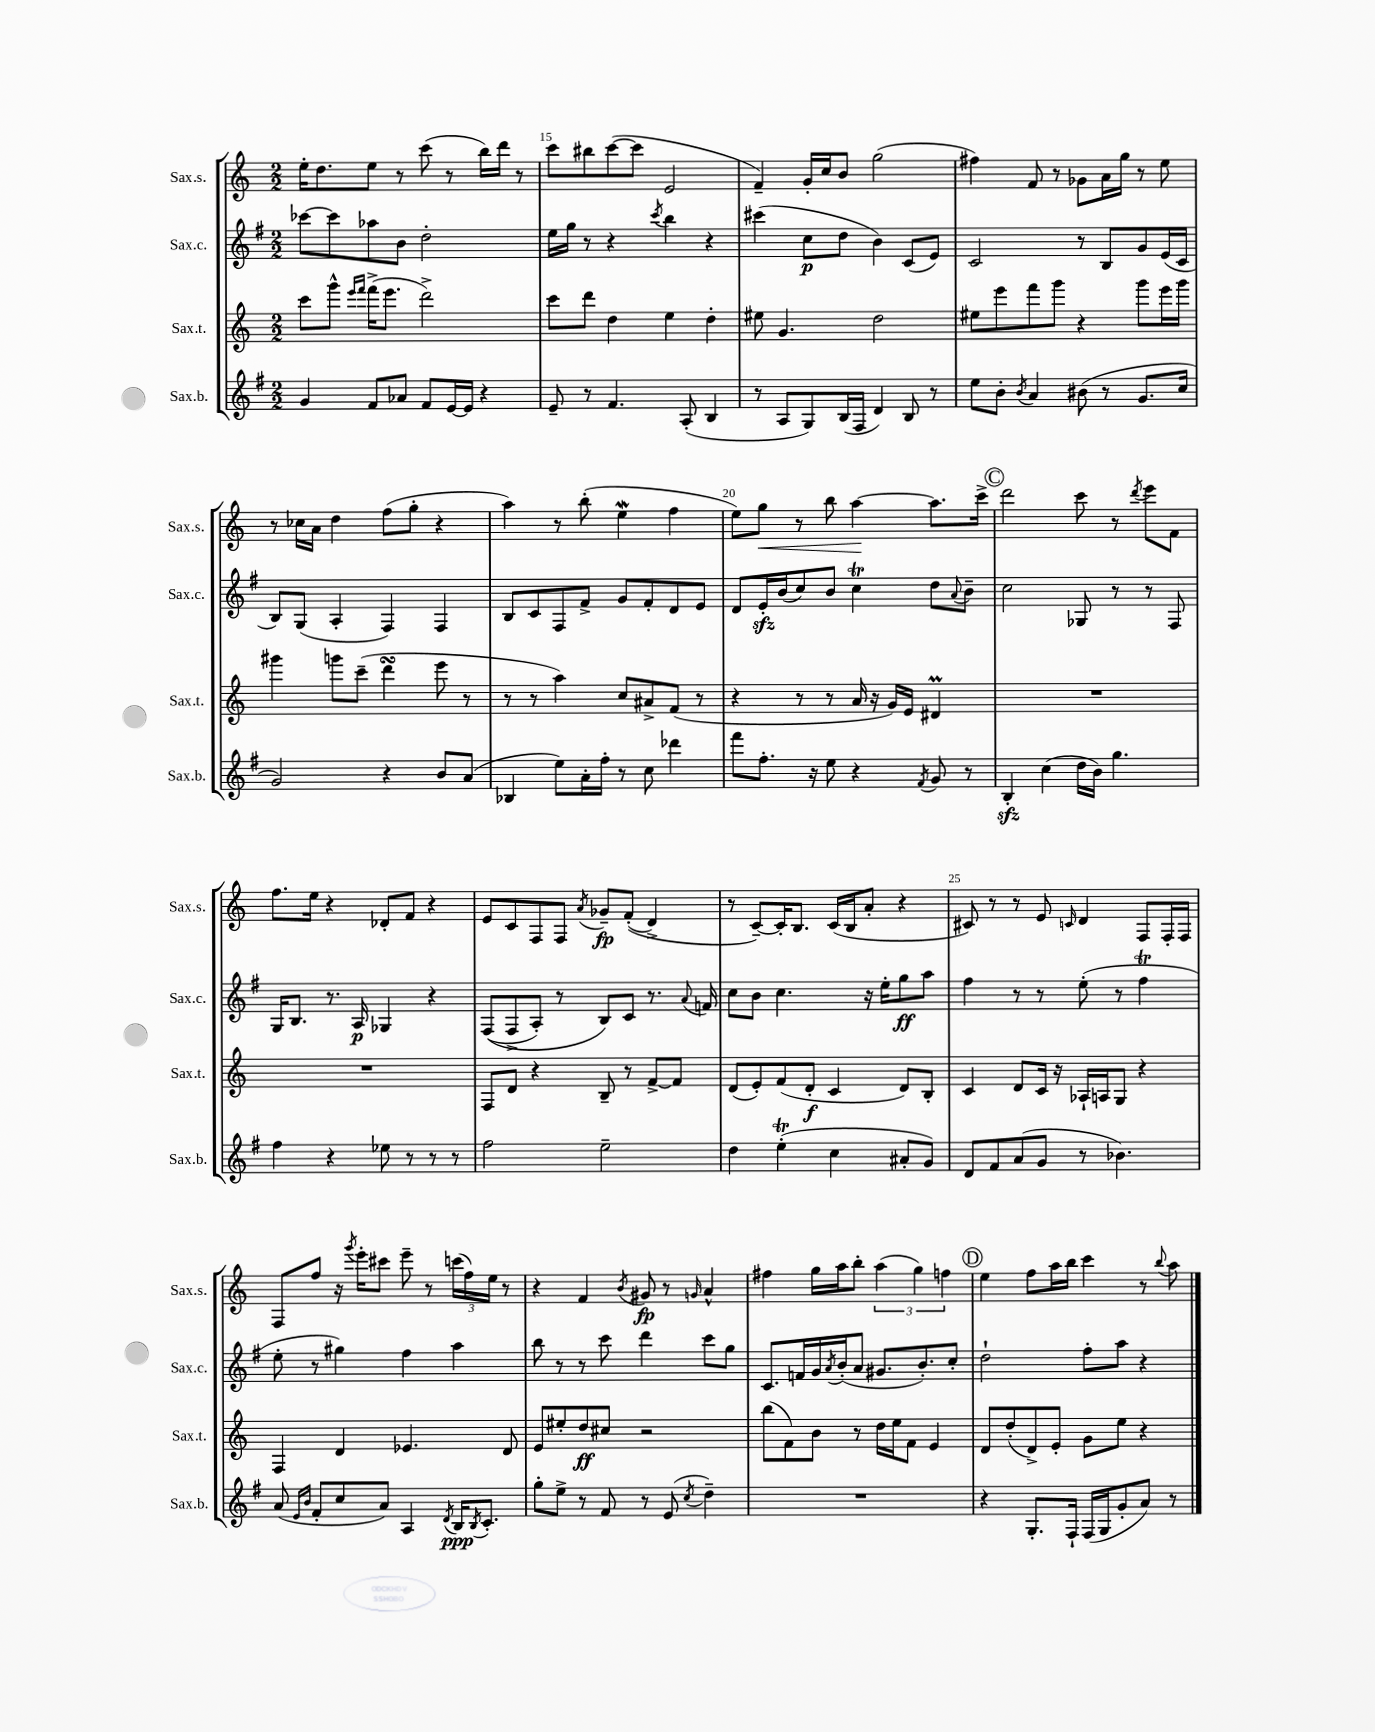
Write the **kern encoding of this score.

**kern	**kern	**kern	**kern
*staff4	*staff3	*staff2	*staff1
*clefG2	*clefG2	*clefG2	*clefG2
*k[f#]	*k[]	*k[f#]	*k[]
*M2/2	*M2/2	*M2/2	*M2/2
4g	8ccc	[8ccc-	16ee'
.	.	.	8.dd
.	8ggg^^	8ccc-]	.
.	16qqeee	.	.
.	16qqfff	.	.
8f#	(16fff^	8aa-	8ee
.	8.eee	.	.
8a-	.	8b	8r
8f#	2ddd^)	2dd'	(8ccc
[16e	.	.	8r
16e]	.	.	.
4r	.	.	16bb)
.	.	.	16ddd
.	.	.	8r
=	=	=	=
8e~	8ccc	16ee	8ccc
.	.	16gg	.
8r	8ddd	8r	8bb#
4.f#	4dd	4r	([8ccc
.	.	.	8ccc]
.	.	8qccc	.
.	4ee	4bb	2e
(8A'	.	.	.
4B	4dd'	4r	.
=	=	=	=
8r	8ee#	(4ccc#	4f~)
8A	4.g	.	.
8G)	.	8cc	16g'
.	.	.	16cc
(16B	.	8dd	8b
16F#	.	.	.
4d)	2dd	4b)	(2gg
8B	.	(8c	.
8r	.	8e)	.
=	=	=	=
8ee	8ee#	2c	4ff#)
8b'	8eee	.	.
8qb	.	.	.
4a	8fff	.	8f
.	8ggg	.	8r
(8b#	4r	8r	8g-
8r	.	8B	16a
.	.	.	16gg
8.g	8ggg	8g	8r
.	16eee	(16e	8ee
16cc	16ggg	16c	.
=	=	=	=
2g)	4ggg#	8B)	8r
.	.	(8G	16cc-
.	.	.	16a
.	8ggg	4A'	4dd
.	(8ccc~	.	.
4r	4ddd	4F#)	(8ff
.	.	.	8gg'
8b	8eee	4F#	4r
(8a	8r	.	.
=	=	=	=
4B-	8r	8B	4aa)
.	8r	8c	.
8ee)	4aa)	8F#	8r
16a'	.	8f#^	(8bb'
16ff#'	.	.	.
8r	8cc	8g	4ee
8cc	8a#^	8f#'	.
4ddd-	(8f	8d	4ff
.	8r	8e	.
=	=	=	=
8fff#	4r	8d	8ee)
8.ff#'	.	16e'	8gg
.	.	(16b	.
.	8r	8cc)	8r
16r	.	.	.
8ee	8r	8b	8bb
4r	16a	4cc	[4aa
.	16r	.	.
.	16g)	.	.
.	16e	.	.
8qf#	.	.	.
8g	4d#	8dd	8.aa]
.	.	8qqa	.
8r	.	8b~	.
.	.	.	16ccc^
=	=	=	=
4B'	1r	2cc	2ddd
(4cc	.	.	.
16dd	.	8G-	8ccc
16b)	.	.	.
4.gg	.	8r	8r
.	.	.	8qddd
.	.	8r	8eee
.	.	8F#	8f
=	=	=	=
4ff#	1r	16G	8.ff
.	.	8.B	.
.	.	.	16ee
4r	.	8.r	4r
.	.	16A	.
8ee-	.	4G-	8d-'
8r	.	.	8f
8r	.	4r	4r
8r	.	.	.
=	=	=	=
2ff#	8F	&((8F#	8e
.	8d	8F#^	8c
.	4r	8A')	8F
.	.	8r	8F
.	.	.	8qa
2ee~	8B~	8B&)	8g-~
.	8r	8c	&((8f'
.	[8f^	8.r	4d^)
.	8f]	.	.
.	.	8qqa	.
.	.	16f	.
=	=	=	=
4dd	(8d	8cc	8r
.	8e')	8b	[8c~&)
(4ee'	(8f	4.cc	16c']
.	.	.	8.B
.	8d'	.	.
4cc	4c	.	(16c
.	.	.	16B
.	.	16r	8a'
.	.	16ee'	.
8a#'	8d)	8gg	4r
8g)	8B'	8aa	.
=	=	=	=
8d	4c	4ff#	8c#)
8f#	.	.	8r
(8a	8d	8r	8r
8g	16c	8r	8e
.	16r	.	.
.	.	.	16qqc
8r	16A-`	(8ee'	4d
.	16A	.	.
4.b-)	8G	8r	.
.	4r	4ff#	8F
.	.	.	16F'
.	.	.	16F
=	=	=	=
(8a	4F	8ee'	8F
16qqe	.	.	.
16qqb	.	.	.
8f#'	.	8r	8ff
8cc	4d	4gg#)	16r
.	.	.	8qggg
.	.	.	16eee'
8a)	.	.	8ccc#
4A	4.e-	4ff#	8eee~
.	.	.	8r
8qd	.	.	.
16B	.	4aa	(24ccc
.	.	.	24ff)
8qB	.	.	.
8.c'	.	.	.
.	.	.	24ee
.	8d	.	8r
=	=	=	=
8gg'	8e	8bb	4r
8ee^	8ee#'	8r	.
8r	8dd	8r	4f
8f#	8cc#	8ccc	.
.	.	.	8qb
8r	2r	4ddd	8g#
(8e	.	.	8r
8qcc	.	.	16qqg
4dd~)	.	8ccc	4a^^
.	.	8gg	.
=	=	=	=
1r	(8bb	8.c	4ff#
.	8f)	.	.
.	.	16f	.
.	8b	16g	16gg
.	.	8qa	.
.	.	(16b'	16aa
.	8r	8a	8bb'
.	16dd	8.g#	(6aa
.	16ee	.	.
.	8f	.	.
.	.	.	6gg)
.	.	8.b')	.
.	4e	.	.
.	.	.	6ff
.	.	8cc'	.
=	=	=	=
4r	8d	2dd`	4ee
.	(8dd'	.	.
8.G'	8d^)	.	8ff
.	8e'	.	16aa
16F#`	.	.	16bb
(16F#	8g	8ff#'	4ccc
16G	.	.	.
8g'	8ee	8aa	.
8a)	4r	4r	8r
.	.	.	8qqbb
8r	.	.	8aa
==	==	==	==
*-	*-	*-	*-
